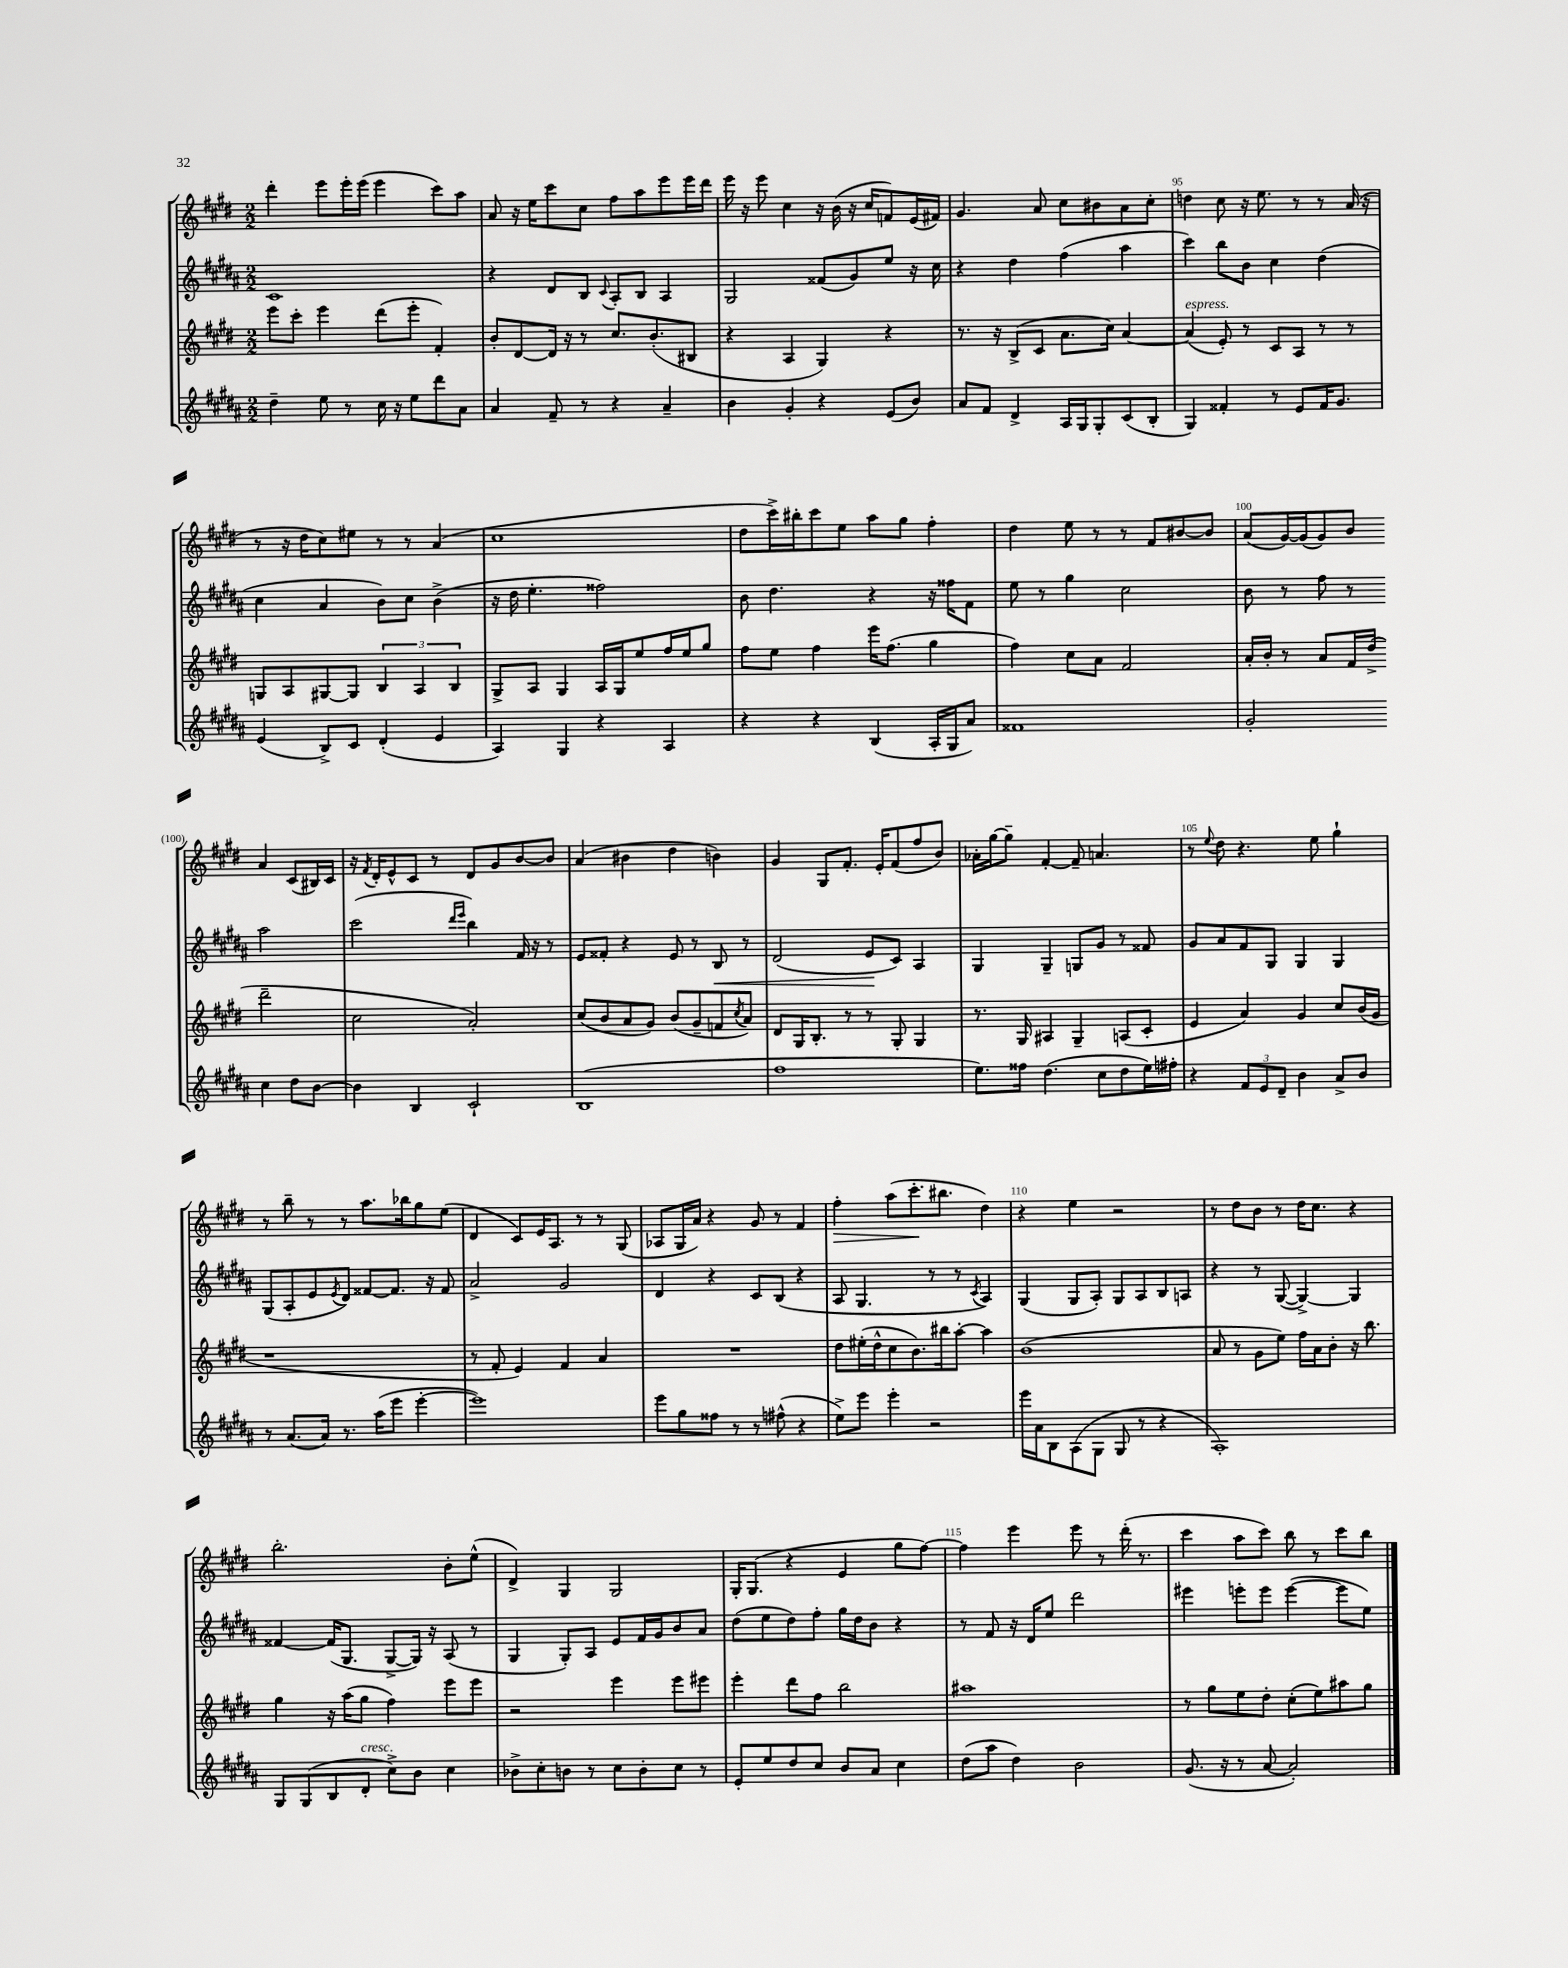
<<
\new StaffGroup <<
\new Staff = "s0" {
    \clef treble \key e \major \numericTimeSignature \time 2/2
    dis'''4-. e'''8 e'''16-. e'''16( e'''4 cis'''8) a''8 |
    a'8 r16 e''16 cis'''8 cis''8 fis''8 a''8 e'''8 e'''16 dis'''16 |
    e'''16 r16 e'''8 cis''4 r16 b'16( r16 cis''16 f'8) e'16( fis'16) |
    gis'4. a'8 cis''8 bis'8 a'8 cis''8-. |
    d''4 cis''8 r16 e''8. r8 r8 a'16( r16 |
    r8 r16 dis''16 cis''8) eis''8 r8 r8 a'4( |
    cis''1 |
    dis''8 cis'''16->) bis''16-. cis'''8 e''8 a''8 gis''8 fis''4-. |
    dis''4 e''8 r8 r8 fis'8 bis'8~ bis'8 |
    a'8( gis'16~) gis'16( gis'8) b'8 a'4 cis'8( bis16) cis'16 |
    r16 \acciaccatura { fis'8 } dis'16-. e'8-^ cis'8 r8 dis'8 gis'8 b'8~ b'8 |
    a'4( bis'4 dis''4 b'4) |
    gis'4 gis8 fis'8.-. e'16-. fis'8( fis''8 b'8) |
    aes'16-. gis''16~ gis''8-- fis'4~-. fis'8-- a'4. |
    r8 \appoggiatura { e''8 } dis''8 r4. e''8 gis''4-! |
    r8 b''8-- r8 r8 a''8. bes''16 gis''8 e''8( |
    dis'4 cis'8) e'16 a8. r8 r8 gis8( |
    aes8 gis16 a'16) r4 gis'8 r8 fis'4 |
    fis''4-.\> a''8( cis'''8.-.\! bis''8. dis''4) |
    r4 e''4 r2 |
    r8 dis''8 b'8 r8 dis''16 cis''8. r4 |
    b''2.-. b'8-. e''8-^( |
    dis'4->) gis4 gis2 |
    gis16-. gis8.( r4 e'4 gis''8 fis''8~) |
    fis''4 e'''4 e'''8 r8 dis'''16-.( r8. |
    cis'''4 a''8 cis'''8) b''8 r8 cis'''8 b''8 \bar "|." |
}
\new Staff = "s1" {
    \clef treble \key b \major \numericTimeSignature \time 2/2
    cis'1 |
    r4 dis'8 b8 \appoggiatura { cis'8 } ais8-. b8 ais4 |
    gis2 fisis'8( gis'8) e''8 r16 cis''16 |
    r4 dis''4 fis''4( ais''4 |
    cis'''4) b''8 b'8 cis''4 dis''4( |
    cis''4 ais'4 b'8) cis''8 b'4->( |
    r16 dis''16 e''4.-. fisis''2) |
    b'8 dis''4. r4 r16 fisis''16 fis'8 |
    e''8 r8 gis''4 cis''2 |
    b'8 r8 fis''8 r8 ais''2 |
    cis'''2( \grace { dis'''16 e'''16 } b''4) fis'16 r16 r8 |
    e'8 fisis'8-. r4 e'8 r8 b8\< r8 |
    dis'2( e'8\! cis'8) ais4 |
    gis4 gis4-- g8 gis'8 r8 fisis'8 |
    gis'8 ais'8 fis'8 gis8 gis4 gis4 |
    gis8( ais8-. e'8 \acciaccatura { e'8 } dis'8) fisis'8~ fisis'8. r16 fisis'8 |
    ais'2-> gis'2 |
    dis'4 r4 cis'8 b8( r4 |
    ais8 gis4. r8 r8 \acciaccatura { cis'8 } ais4) |
    gis4( gis8 ais8-.) gis8 ais8 b8 a8 |
    r4 r8 gis8~( gis4~->) gis4 |
    fisis'4~ fisis'16( gis8. gis8~-> gis16) r16 ais8( r8 |
    gis4 gis8-.) ais8 e'8 fis'16 gis'16 b'8 ais'8 |
    dis''8( e''8 dis''8) fis''8-. gis''16 dis''16 b'8 r4 |
    r8 fis'8 r16 dis'16 e''8 dis'''2 |
    eis'''4 e'''8-. e'''8 e'''4~( e'''8 e''8) \bar "|." |
}
\new Staff = "s2" {
    \clef treble \key e \major \numericTimeSignature \time 2/2
    e'''8 cis'''8-. e'''4 dis'''8( e'''8-. fis'4-.) |
    b'8-. dis'8~ dis'16 r16 r8 cis''8. b'8.-.( bis8 |
    r4 a4 gis4) r4 |
    r8. r16 b8->( cis'8 a'8. cis''16) a'4~ |
    a'4^\markup { \italic "espress." }( e'8-.) r8 cis'8 a8 r8 r8 |
    g8 a8 gis8~ gis8 \tuplet 3/2 { b4 a4 b4 } |
    gis8-> a8 gis4 a16 gis16 e''8 fis''16 e''16 gis''8 |
    fis''8 e''8 fis''4 e'''16 fis''8.( gis''4 |
    fis''4) cis''8 a'8 fis'2 |
    a'16-. b'16-. r8 a'8 fis'16 dis''16->( dis'''2-- |
    cis''2 a'2-.) |
    cis''8( b'8 a'8 gis'8) b'8( gis'8-- f'8 \acciaccatura { cis''8 } a'8) |
    dis'8 gis16 b8.-. r8 r8 gis8-. gis4 |
    r8. gis16 ais4 gis4-- a8( cis'8-. |
    e'4 a'4) gis'4 cis''8 b'16( gis'16 |
    r1 |
    r8 fis'8-. e'4) fis'4 a'4 |
    R1 |
    dis''8 eis''16-.( dis''16-^ cis''8 b'8.) bis''16 a''8~-. a''4 |
    b'1( |
    a'8 r8 gis'8 e''8) fis''16 a'16 b'8-. r16 b''8. |
    gis''4 r16 a''16( gis''8 fis''4) e'''8 e'''8 |
    r2 e'''4 e'''8 eis'''8 |
    e'''4-. dis'''8 fis''8 b''2 |
    ais''1 |
    r8 gis''8 e''8 dis''8-. cis''8-.( e''8) ais''8 gis''8 \bar "|." |
}
\new Staff = "s3" {
    \clef treble \key b \major \numericTimeSignature \time 2/2
    dis''4-- e''8 r8 cis''16 r16 e''8 dis'''8 ais'8 |
    ais'4 fis'8-- r8 r4 ais'4-- |
    b'4 gis'4-. r4 e'8( b'8) |
    ais'8 fis'8 dis'4-> ais16 gis16 gis8-. cis'8( b8-. |
    gis4) fisis'4-. r8 e'8 fisis'16 gis'8. |
    e'4( b8->) cis'8 dis'4-.( e'4 |
    ais4) gis4 r4 ais4 |
    r4 r4 b4( ais16-. gis16 ais'8) |
    fisis'1 |
    gis'2-. cis''4 dis''8 b'8~ |
    b'4 b4 cis'2-! |
    b1( |
    fis''1 |
    e''8.) fisis''16 dis''4.( cis''8 dis''8 e''16) fis''16-. |
    r4 \tuplet 3/2 { fis'8 e'8 dis'8-- } b'4 ais'8-> b'8 |
    r8 ais'8.( ais'16) r8. ais''16( e'''8 e'''4~-. |
    e'''1) |
    e'''8 gis''8 fisis''8 r8 r8 fis''8-^( r4 |
    e''8->) e'''8 e'''4-. r2 |
    e'''16 ais'16 b8 ais8( gis8 gis8 r8 r4 |
    ais1-.) |
    gis8 gis8( b8 dis'8-.^\markup { \italic "cresc." } cis''8->) b'8 cis''4 |
    bes'8-> cis''8-. b'8 r8 cis''8 b'8-. cis''8 r8 |
    e'8-. e''8 dis''8 cis''8 b'8 ais'8 cis''4 |
    dis''8( ais''8 dis''4) b'2 |
    gis'8.( r16 r8 ais'8~ ais'2-.) \bar "|." |
}
>>
>>
\layout { \context { \Score currentBarNumber = #91 \override BarNumber.break-visibility = ##(#f #t #t) barNumberVisibility = #(every-nth-bar-number-visible 5) } }
